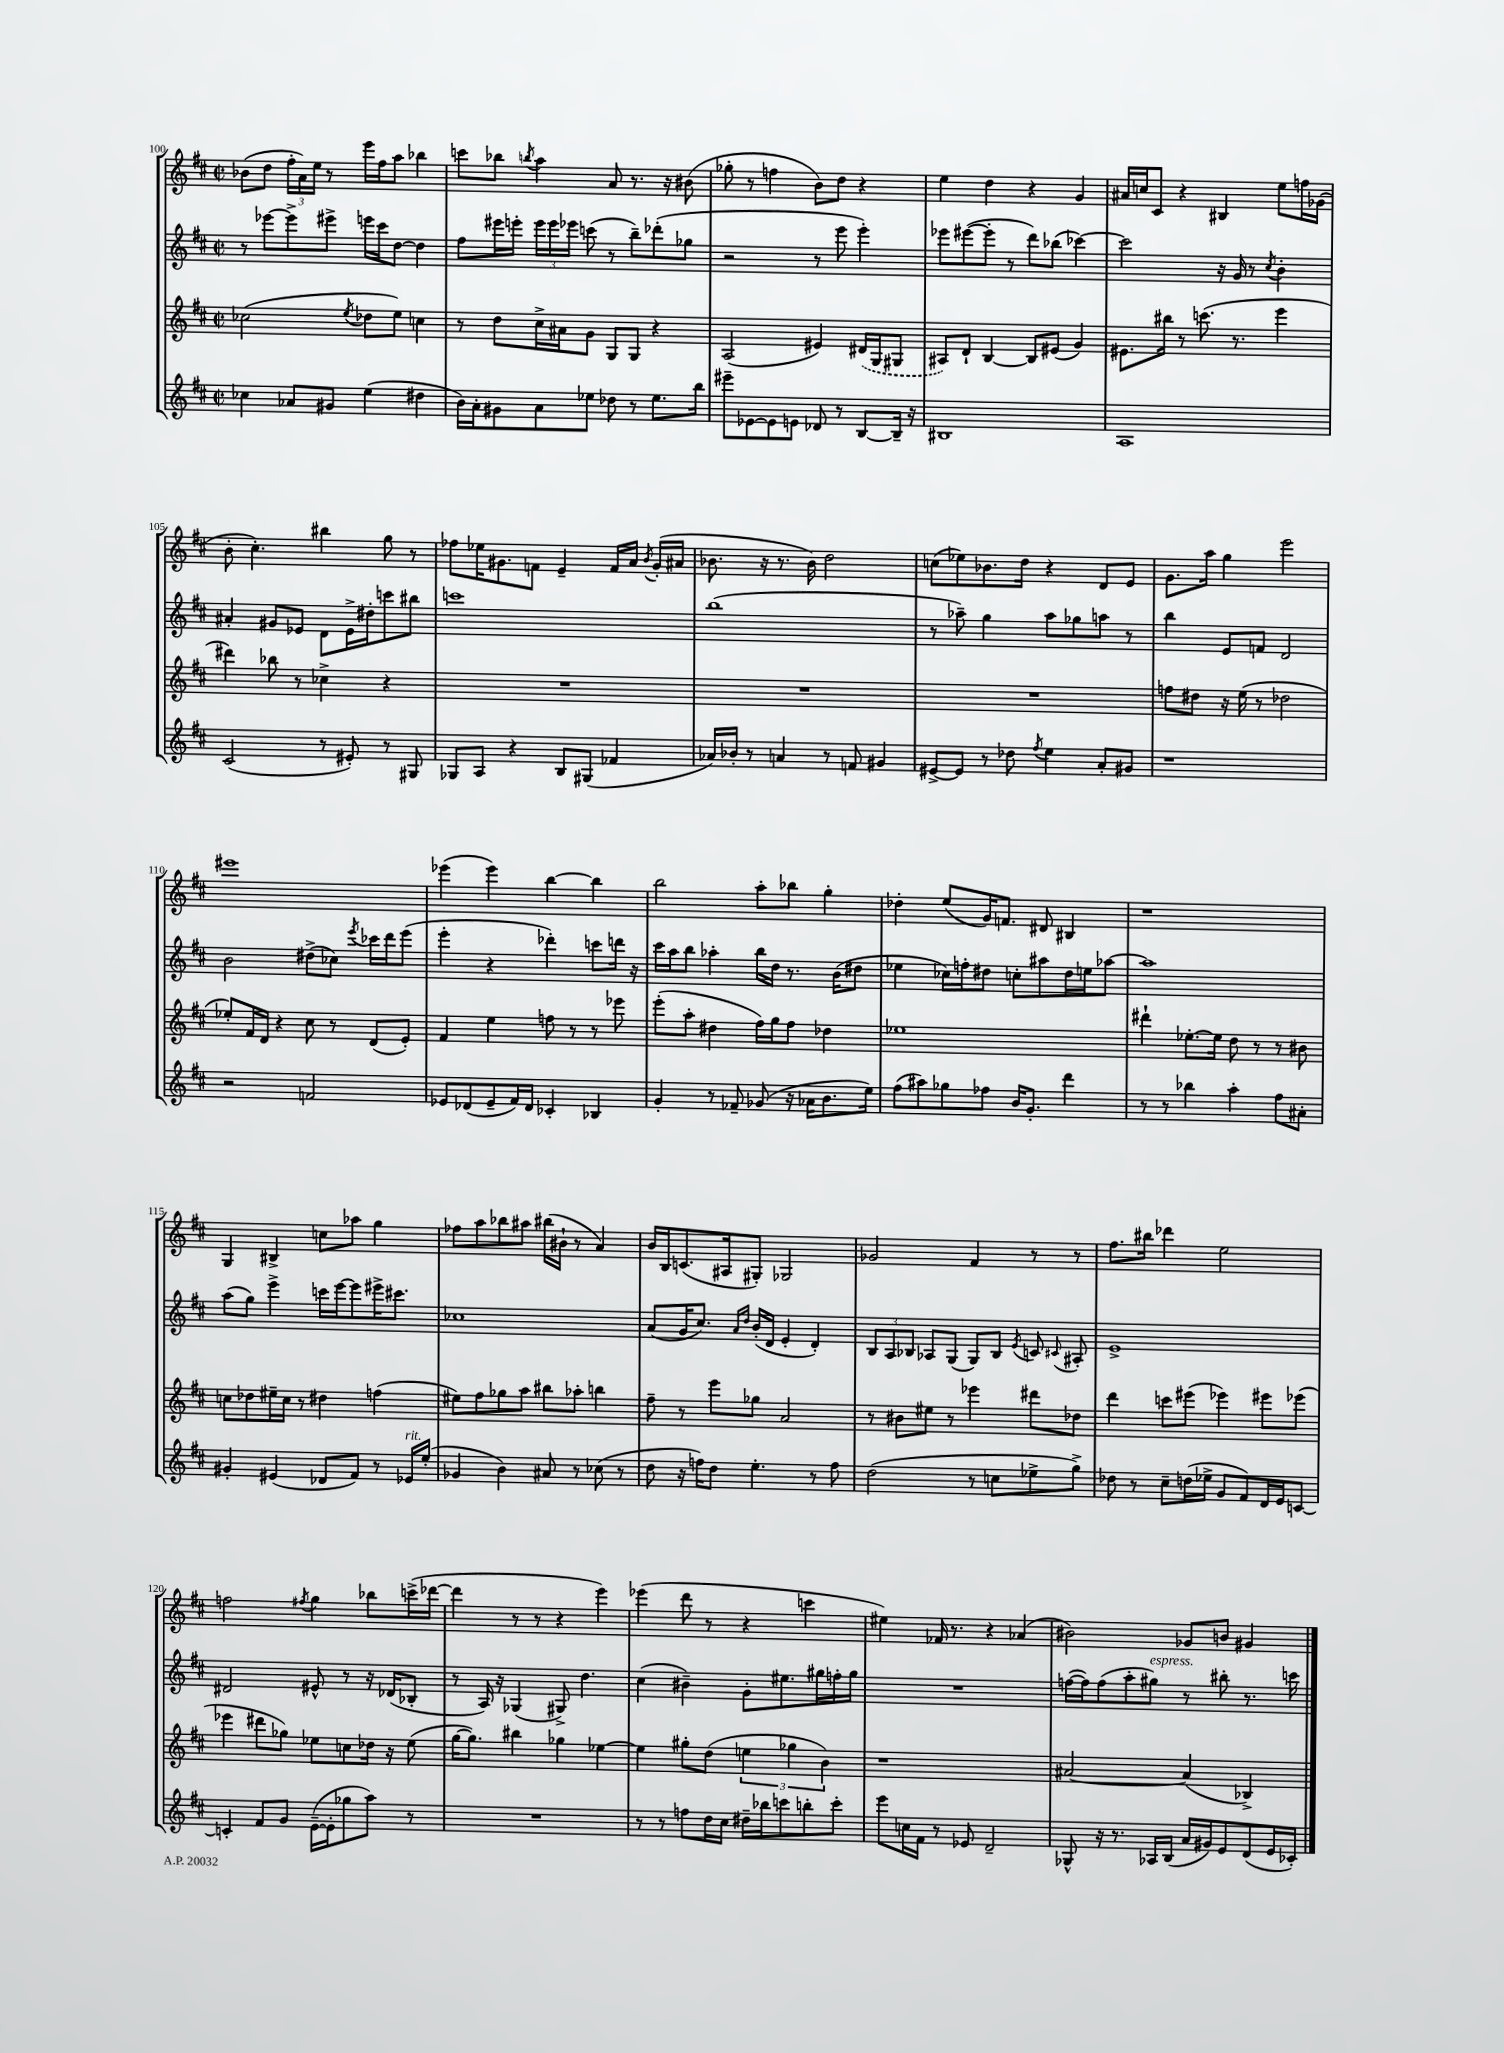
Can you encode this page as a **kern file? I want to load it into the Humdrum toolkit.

**kern	**kern	**kern	**kern
*part4	*part3	*part2	*part1
*staff4	*staff3	*staff2	*staff1
*clefG2	*clefG2	*clefG2	*clefG2
*k[f#c#]	*k[f#c#]	*k[f#c#]	*k[f#c#]
*M2/2	*M2/2	*M2/2	*M2/2
*met(c|)	*met(c|)	*met(c|)	*met(c|)
=100	=100	=100	=100
4cc-X\	(2cc-X\	8r	(8b-X\L
.	.	[8eee-X\L	8dd\J
8a-X/L	.	8eee-^\]	24ff#'\LL
.	.	.	24a\)
.	.	.	24ee\JJ
8g#X/J	.	8eee#X^\J	8r
.	8qee/	.	.
(4ee\	8dd-X\L	16eeen\LL	16eee\LL
.	.	16ccc#\J	16ff#\J
.	8ee\J)	[8dd\J	8aa\J
4dd#X\	4ccn\	4dd\]	4bb-X\
=101	=101	=101	=101
16b\LL)	8r	8ff#\L	8cccn\L
16a'\J	.	.	.
8g#X\	8dd\L	16eee#X\L	8bb-X\J
.	.	16eeen'\JJ	.
.	.	.	8qbbn/
8a\	16cc#^\L	24eee\LL	4aa\
.	.	24eee\	.
.	16a#X\J	.	.
.	.	24eee-X\JJ	.
8ee-X\J	8g\J	(8cccn\	.
8dd-X\	8G/L	8r	8a/
8r	8G/J	8bb~\L)	8.r
8.ee-\L	4r	(8ddd-X'\	.
.	.	.	16r
.	.	8gg-X\J	(8b#X\
16bb\Jk	.	.	.
=102	=102	=102	=102
8eee#X~\L	(2A/	2r	8gg-X'\
[8e-X\	.	.	8r
8e-\]	.	.	4ffn\
8en\J	.	.	.
8d-X/	4e#X/)	8r	8b\L)
8r	.	8eee\	8dd\J
[8B/L	(16d#X/LL	4eee'\)	4r
.	16G/J	.	.
16B~/Jk]	8G#X/J	.	.
16r	.	.	.
=103	=103	=103	=103
1B#X	8A#X/L)	8eee-X\L	4ee\
.	8d`/J	([8eee#X\	.
.	[4B/	8eee#'\J]	4dd\
.	.	8r	.
.	8B/L]	8ddd\L)	4r
.	(8e#X/J	(8bb-X\J	.
.	4g/)	[4ccc-X\)	4g/
=104	=104	=104	=104
1A	8.e#X\L	2ccc-\]	16a#X/LL
.	.	.	16ccn/J
.	.	.	8c#/J
.	16bb#X\Jk	.	.
.	8r	.	4r
.	(8.cccn\	.	.
.	.	16r	4B#X/
.	8.r	16g/	.
.	.	8r	.
.	.	8qcc#/	.
.	4eee\	4b'\	8ee\L
.	.	.	16ffn\L
.	.	.	(16g-X\JJ
!!LO:LB:g=z
=105	=105	=105	=105
(2c#/	4ddd#X\)	4a#X'/	8b'\
.	.	.	4.cc#'\)
.	8bb-X\	8g#X/L	.
.	8r	8e-X/J	.
8r	4cc-X^\	8d\L	4bb#X\
8e#X'/)	.	16e-^\L	.
.	.	16dd#X'\J	.
8r	4r	8cccn\	8gg\
8G#X/	.	8bb#X\J	8r
=106	=106	=106	=106
8G-X/L	1r	1cccn	8ff-X\L
8A/J	.	.	16ee-X\K
.	.	.	8.g#X\
4r	.	.	.
.	.	.	8fn\J
8B/L	.	.	4e~/
(8G#X/J	.	.	.
4f-X/	.	.	16f/LL
.	.	.	16a/JJ
.	.	.	8qb/
.	.	.	(16g#'/LL
.	.	.	16a#X/JJ
=107	=107	=107	=107
16a-X/LL)	1r	(1bb	8.b-X\
16b-X'/JJ	.	.	.
8r	.	.	.
.	.	.	16r
4an/	.	.	8.r
.	.	.	16b-\)
8r	.	.	2dd\
8fn/	.	.	.
4g#X/	.	.	.
=108	=108	=108	=108
[8e#X^/L	1r	8r	(8ccn\L
8e#/J]	.	8aa-X~\)	8ee-X\)
8r	.	4gg\	8.b-X\
8dd-X\	.	.	.
.	.	.	16dd\Jk
8qff#/	.	.	.
4ee\	.	8aa-\L	4r
.	.	8gg-X\	.
8a'/L	.	8aan\J	8d/L
8g#X/J	.	8r	8e/J
=109	=109	=109	=109
1r	8ffn\L	4bb\	8.g\L
.	8dd#X\J	.	.
.	.	.	16aa\Jk
.	16r	8e/L	4gg\
.	(16ee\	.	.
.	8r	8fn/J	.
.	2dd-X\	2d/	2eee\
!!LO:LB:g=z
=110	=110	=110	=110
2r	8ee-X'/L)	2b\	1eee#X
.	16f#/L	.	.
.	16d/JJ	.	.
.	4r	.	.
2fn/	8cc#\	(8dd#X^\L	.
.	8r	8cc-X\J)	.
.	.	8qeee/	.
.	(8d/L	16ccc-X\LL	.
.	.	16ddd\J	.
.	8e'/J)	(8eee\J	.
=111	=111	=111	=111
8e-X/L	4f#/	4eee'\	(4eee-X\
(8d-X/	.	.	.
8e-~/	4ee\	4r	4eee-\)
16f#/L)	.	.	.
16d-/JJ	.	.	.
4c-X'/	8ffn\	4ddd-X'\)	[4bb\
.	8r	.	.
4B-X/	8r	8cccn\L	4bb\]
.	8eee-X\	16dddn\Jk	.
.	.	16r	.
=112	=112	=112	=112
4g'/	(8eee'\L	16ccc#\LL	2bb\
.	.	16aa\J	.
.	8aa'\J	8bb\J	.
8r	4dd#X\	4aa-X'\	.
8f-X~/	.	.	.
(8g-X/	16ff#\LL)	16bb\LL	8aa'\L
.	16gg\J	16dd\JJ	.
16r	8ff#\J	8.r	8bb-X\J
16a-X\KL	.	.	.
8.b\	4dd-X\	.	4gg'\
.	.	(16b\KL	.
.	.	8dd#X\J	.
16ee\Jk)	.	.	.
=113	=113	=113	=113
(8ff#\L	1ee-X	4ee-X\	4dd-X'\
8aa#X\)	.	.	.
8gg-X\	.	16cc-X\LL)	(8ee/L
.	.	16ffn'\J	.
8ff-X\J	.	8dd#X\J	16g/K)
.	.	.	8.fn/J
16b/KL	.	8ccn'\L	.
8.g'/J	.	.	.
.	.	8aa#X\	8d#X/
4ddd\	.	16dd#\L	4B#X/
.	.	16een\J	.
.	.	[8aa-X\J	.
=114	=114	=114	=114
8r	4ddd#X`\	1aa-]	1r
8r	.	.	.
4bb-X\	[8.ee-X'\L	.	.
.	16ee-\Jk]	.	.
4aa'\	8dd\	.	.
.	8r	.	.
8ff#\L	8r	.	.
8a#X'\J	8b#X\	.	.
!!LO:LB:g=z
=115	=115	=115	=115
4g#X'/	8ccn\L	(8aa\L	4G/
.	8dd-X\	8gg\J)	.
(4e#X/	16ee#X~\L	4eee^\	4B#X^/
.	16cc\JJ	.	.
.	8r	.	.
8d-X/L	4dd#X\	16cccn\LL	8ccn\L
.	.	[16eee\J	.
8f#/J)	.	8eee\]	8aa-X\J
8r	(4ffn\	16eee#X^\K	4gg\
.	.	8.ccc#X\J	.
!LO:TX:a:i:t=rit.	!	!	!
16e-X/LL	.	.	.
(16ee'/JJ	.	.	.
=116	=116	=116	=116
4g-X/	8ee#X\L)	1cc-X	8ff-X\L
.	8ff#\	.	8aa\
4b\)	8gg-X\	.	8bb-X\
.	8aa\J	.	8aa#X\J
8a#X/	8bb#X\L	.	(16bb#X\LL
.	.	.	16b#X`\JJ
8r	8aa-X'\J	.	8r
(8cc-X\	4bbn\	.	4a/)
8r	.	.	.
=117	=117	=117	=117
8dd\	8ff#~\	(8a/L	16b/LL
.	.	.	16B/J
16r	8r	16g/K	(8.cn/
16ffn\KL)	.	8.cc#/J)	.
8dd\J	8eee\L	.	.
.	.	.	16A#X/k
.	.	16qqa/LL	.
.	.	16qqdd/JJ	.
4.ee'\	8gg-X\J	(16b'/LL	8G#X'/J)
.	.	16d/JJ	.
.	2a/	4e'/	2G-X/
8r	.	4d'/)	.
8ff\	.	.	.
=118	=118	=118	=118
(2dd\	8r	12B/L	2g-X/
.	.	12A/	.
.	8b#X\L	.	.
.	.	12B-X/J	.
.	8ee#X\J	8A-X/L	.
.	8r	(8G/J	.
8r	4eee-X\	8G/L)	4f#/
8ccn\L	.	8B-/J	.
.	.	8qe/	.
8ee-X^\	8ddd#X\L	8cn/	8r
.	.	8qqc#X/	.
8gg^\J)	8dd-X\J	8A#X'/	8r
=119	=119	=119	=119
8dd-X\	4ddd\	1e^	8.ff#\L
8r	.	.	.
.	.	.	16bb#X\Jk
8cc#~\L	8cccn\L	.	4ddd-X\
(16ddn\L	(8eee#X\J	.	.
16ee-X^\JJ	.	.	.
8g/L	4eee-X\)	.	2ee\
8f#/)	.	.	.
16d/L	8eee#X\L	.	.
16e/J	.	.	.
[8cn/J	(8eee-X\J	.	.
!!LO:LB:g=z
=120	=120	=120	=120
4cn'/]	4eee-X\	2d#X/	2ffn\
8f#/L	8ddd#X\L	.	.
8g/J	8gg-X\J)	.	.
.	.	.	8qff#X/
([16e~\LL	8ee-X\L	8e#X^^/	4gg\
16e'\J]	.	.	.
8gg-X\	8ccn\	8r	.
8aa\J)	16dd-X\Jk	16r	8bb-X\L
.	16r	(16d-X/KL	.
8r	(8ee-\	8B-X'/J	(16cccn^\L
.	.	.	[16ddd-X\JJ
=121	=121	=121	=121
1r	[16gg\KL	8r	4ddd-\]
.	8.gg\J])	.	.
.	.	16A/)	.
.	.	16r	.
.	4bb#X\	(4G-X/	8r
.	.	.	8r
.	4gg-X\	8G#X^/)	4r
.	.	4.dd\	.
.	[4ee-X\	.	4eee\)
=122	=122	=122	=122
8r	4ee-\]	(4cc#\	(4eee-X\
8r	.	.	.
8ffn\L	8gg#X'\L	4b#X~\)	8ddd\
16dd\L	(8dd\J	.	8r
16cc#\JJ	.	.	.
16dd#X~\LL	6een\	8g'\L	4r
16bb-X\J	.	.	.
8cccn\	.	8.ee#X\	.
.	6gg-X\	.	.
8bbn'\	.	.	4cccn\
.	.	16gg#X\L	.
.	6b\)	.	.
8ccc'\J	.	16ffn'\	.
.	.	16gg#\JJ	.
=123	=123	=123	=123
8eee\L	1r	1r	4ee#X\)
16ccn\L	.	.	.
16f#\JJ	.	.	.
8r	.	.	16f-X/
.	.	.	8.r
8e-X/	.	.	.
2d~/	.	.	4r
.	.	.	(4a-X/
=124	=124	=124	=124
8G-X^^/	[2a#X/	([16ffn\LL	2b#X\)
.	.	16ff\J])	.
16r	.	(8ff\	.
8.r	.	.	.
.	.	8aa'\	.
!	!	!LO:TX:a:i:t=espress.	!
16A-X/LL	.	8gg#X\J)	.
(16B/JJ	.	.	.
16a/LL	(4a#/]	8r	8g-X/L
16g#X/J)	.	.	.
8e/	.	8bb#X'\	8bn/J
(8d/	4B-X^/)	8.r	4g#X/
16e/L	.	.	.
16c-X'/JJ)	.	16cccn\	.
==	==	==	==
*-	*-	*-	*-
